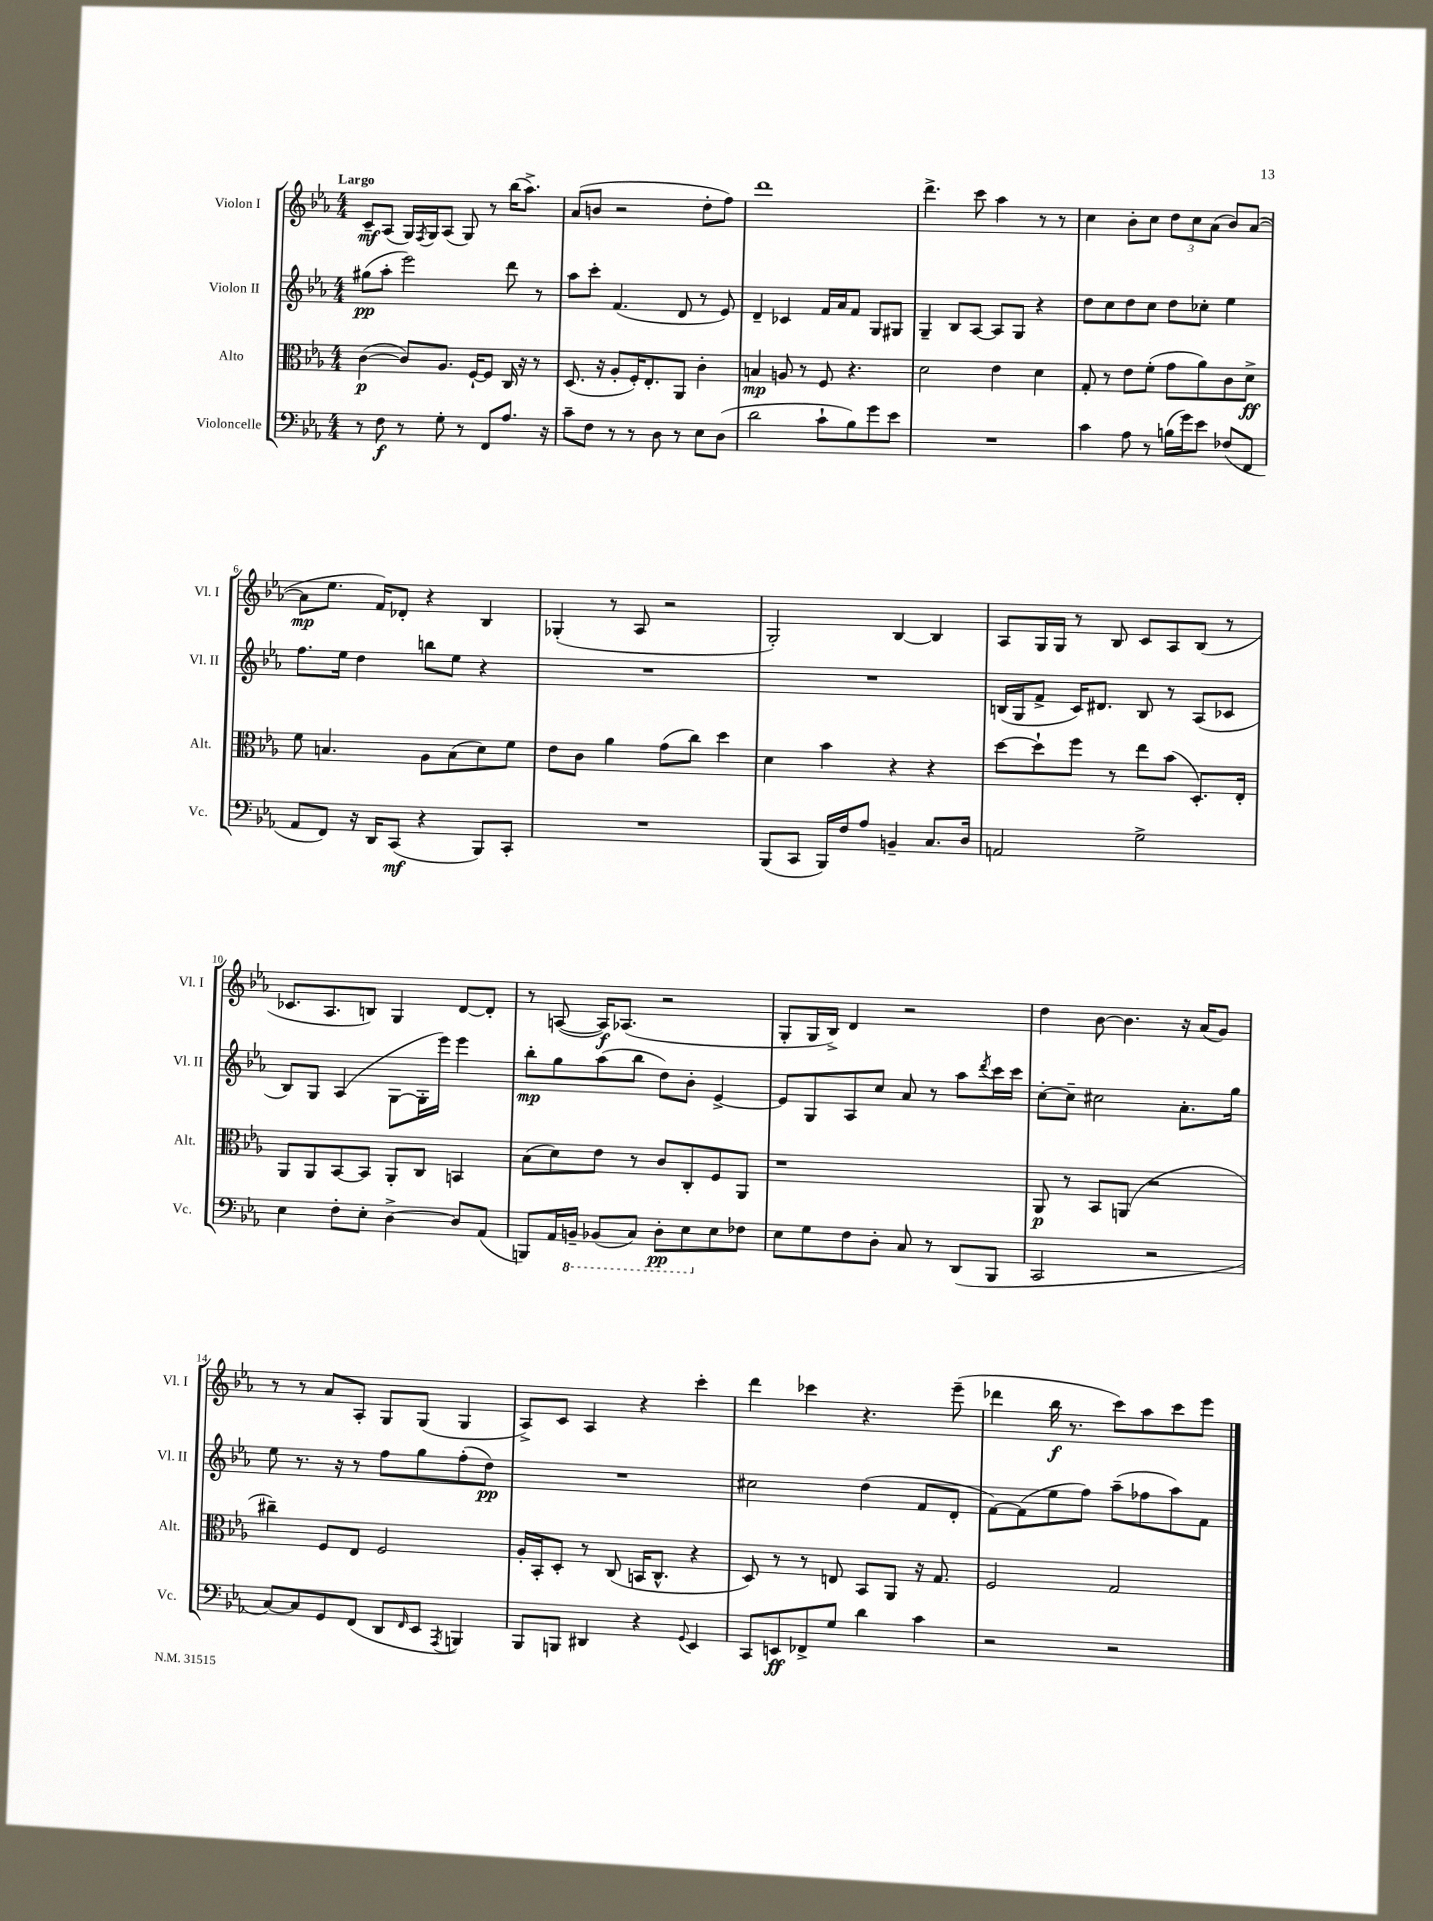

**kern	**kern	**kern	**kern
*staff4	*staff3	*staff2	*staff1
*clefF4	*clefC3	*clefG2	*clefG2
*k[b-e-a-]	*k[b-e-a-]	*k[b-e-a-]	*k[b-e-a-]
*M4/4	*M4/4	*M4/4	*M4/4
8r	([4c\	(8gg#\L	8c~/L
8F\	.	8aa-'\J	(8A-/J
8r	8c/]L)	2eee-\)	16G/LL)
.	.	.	8qF/
.	.	.	16G/J
8G'\	8.A-/J	.	(8A-/J
8r	.	.	8G/)
.	[16F`/LK	.	.
8FF/L	8F/]J	.	8r
8.A-/J	16C/	8ddd\	(16bb-\LK
.	16r	.	8.aa-^\J)
.	8r	8r	.
16r	.	.	.
=	=	=	=
8c~\L	(8.D/	8aa-\L	(8a-/L
8F\J	.	8ccc'\J	8b/J
.	16r	.	.
8r	8A-'/L	(4.f/	2r
8r	16F'/K)	.	.
.	8.E-'/	.	.
8D\	.	.	.
8r	8AA-/J	8d/	.
8E-\L	4c'\	8r	8dd'\L
(8D\J	.	8e-/)	8ff\J)
=	=	=	=
2d\	4B/	4d~/	1ddd
.	8A/	4c-/	.
.	8r	.	.
8c`\L	8F/	16f/LL	.
.	.	16a-/J	.
8B-\)	4.r	8f/J	.
8g\	.	8G/L	.
8e-\J	.	8G#/J	.
=	=	=	=
1r	2d\	4G~/	4.ddd^\
.	.	8B-/L	.
.	.	[8A-/J	8ccc\
.	4e-\	8A-/]L	4aa-\
.	.	8G/J	.
.	4d\	4r	8r
.	.	.	8r
=	=	=	=
4c\	8G'/	8dd\L	4cc\
.	8r	8cc\	.
8A-\	8e-\L	8dd\	8b-'\L
8r	(8f'\J	8cc\J	8cc\J
(16B\LL	8g\L	8dd\L	12dd\L
16g\J)	.	.	.
.	.	.	12cc\
8e-\J	8a-\)	8cc-'\J	.
.	.	.	(12a-\J
(8F-/L	8c\	4ee-\	8b-/L)
8FF/J	8d^\J	.	([8a-/J
=	=	=	=
8AA-/L	8f\	8.ff\L	8a-\]L
8FF/J)	4.B/	.	8.ee-\J
.	.	16ee-\Jk	.
16r	.	4dd\	.
16DD/LK	.	.	16f/LK)
(8CC/J	.	.	8d-'/J
4r	8A-\L	8bb\L	4r
.	(8B\	8ee-\J	.
8BBB-/L)	8d\)	4r	4B-/
8CC'/J	8f\J	.	.
=	=	=	=
1r	8e-\L	1r	(4G-'/
.	8c\J	.	.
.	4a-\	.	8r
.	.	.	8A-/
.	(8g\L	.	2r
.	8cc\J)	.	.
.	4dd\	.	.
=	=	=	=
(8BBB-/L	4d\	1r	2G'/)
8CC/J	.	.	.
16BBB-/LL)	4b-\	.	.
16F/J	.	.	.
8A-/J	.	.	.
4BB~/	4r	.	[4B-/
8.C/L	4r	.	4B-/]
16D/Jk	.	.	.
=	=	=	=
2AA/	[8dd\L	(16B/LL	8A-/L
.	.	16G/J	.
.	8dd`\]	8f^/J	16G/L
.	.	.	16G/JJ
.	8ff\J	16c/LK)	8r
.	.	8.d#/J	.
.	8r	.	8B-/
2G^\	8ee-\L	8B/	8c/L
.	(8b-\J	8r	8A-/
.	8.D'/L)	(8A-/L	(8B-/J
.	.	8c-/J	8r
.	16E-'/Jk	.	.
=	=	=	=
4E-\	8AA-/L	8B-/L)	8.c-/L
.	8AA-/	8G/J	.
.	.	.	8.A-/
8F'\L	[8BB-/	(4A-/	.
8E-'\J	8BB-/]J	.	8B/J)
[4D^\	8AA-'/L	[8G\L	4G/
.	8C/J	16G'\]L	.
.	.	16eee-\JJ)	.
8D/]L	4BB/	4eee-\	[8d/L
(8AA-/J	.	.	8d'/]J
=	=	=	=
8BBB/L)	(8B-\L	8bb-'\L	8r
16AA-/L	8d\)	8gg\	([8A/
16BBB~/JJ	.	.	.
(8BBB-/L	8e-\J	(8aa-\	16A/]LK)
.	.	.	(8.A-/J
8CC/J)	8r	8bb-\J	.
8DD'\L	8c/L	8dd\L)	2r
8EE-\	8C'/	8b-'\J	.
8E-\	8F/	[4e-^/	.
8F-\J	8AA-/J	.	.
=	=	=	=
8E-\L	1r	8e-/]L	8G'/L
8G\	.	8G/	16G/L
.	.	.	16B-^/JJ)
8F\	.	8A-/	4d/
8D'\J	.	8cc/J	.
8C/	.	8a-/	2r
8r	.	8r	.
(8DD/L	.	8aa-\L	.
.	.	8qddd/	.
8BBB-/J	.	16ccc\L	.
.	.	16ccc\JJ	.
=	=	=	=
2CC/	8AA-/	[8cc'\L	4dd\
.	8r	8cc~\]J	.
.	8BB-/L	2cc#\	[8b-\
.	(8AA/J	.	4.b-\]
2r	2r	.	.
.	.	8.a-'\L	16r
.	.	.	(16a-/LK
.	.	.	8g/J)
.	.	16gg\Jk	.
=	=	=	=
[8C/L)	4cc#~\)	8ee-\	8r
8C/]	.	8.r	8r
8GG/	8F/L	.	8a-/L
.	.	16r	.
(8FF/J	8E-/J	8r	8A-'/J
8DD/L	2F/	8ff\L	8G/L
16qqFF/	.	.	.
8EE-/J	.	8gg\	(8G/J
8qAAA-/	.	.	.
4BBB/)	.	(8ff'\	4G/
.	.	8dd\J)	.
=	=	=	=
8BBB-/L	16A-'/LL	1r	8A-^/L)
.	16BB-'/J	.	.
8BBB/J	8D'/J	.	8c/J
4DD#/	8r	.	4A-/
.	(8C/	.	.
4r	16BB/LK	.	4r
.	8.C^^/J	.	.
8qqGG/	.	.	.
4EE-/	4r	.	4ccc'\
=	=	=	=
8CC/L	8D/)	2cc#\	4ddd\
8EE/	8r	.	.
8FF-^/	8r	.	4ccc-\
8G/J	8E/	.	.
4d\	8BB-/L	(4dd\	4.r
.	8AA-/J	.	.
4c\	16r	8f/L	.
.	8.G/	.	.
.	.	8d'/J	(8eee-~\
=	=	=	=
2r	2F/	[8f\L)	4ddd-\
.	.	(8f\]	.
.	.	8ee-\	16bb-\
.	.	.	8.r
.	.	8ff\J)	.
2r	2G/	(8aa-~\L	8ccc\L)
.	.	8ff-\	8aa-\
.	.	8aa-\)	8ccc\
.	.	8f\J	8eee-\J
==	==	==	==
*-	*-	*-	*-
